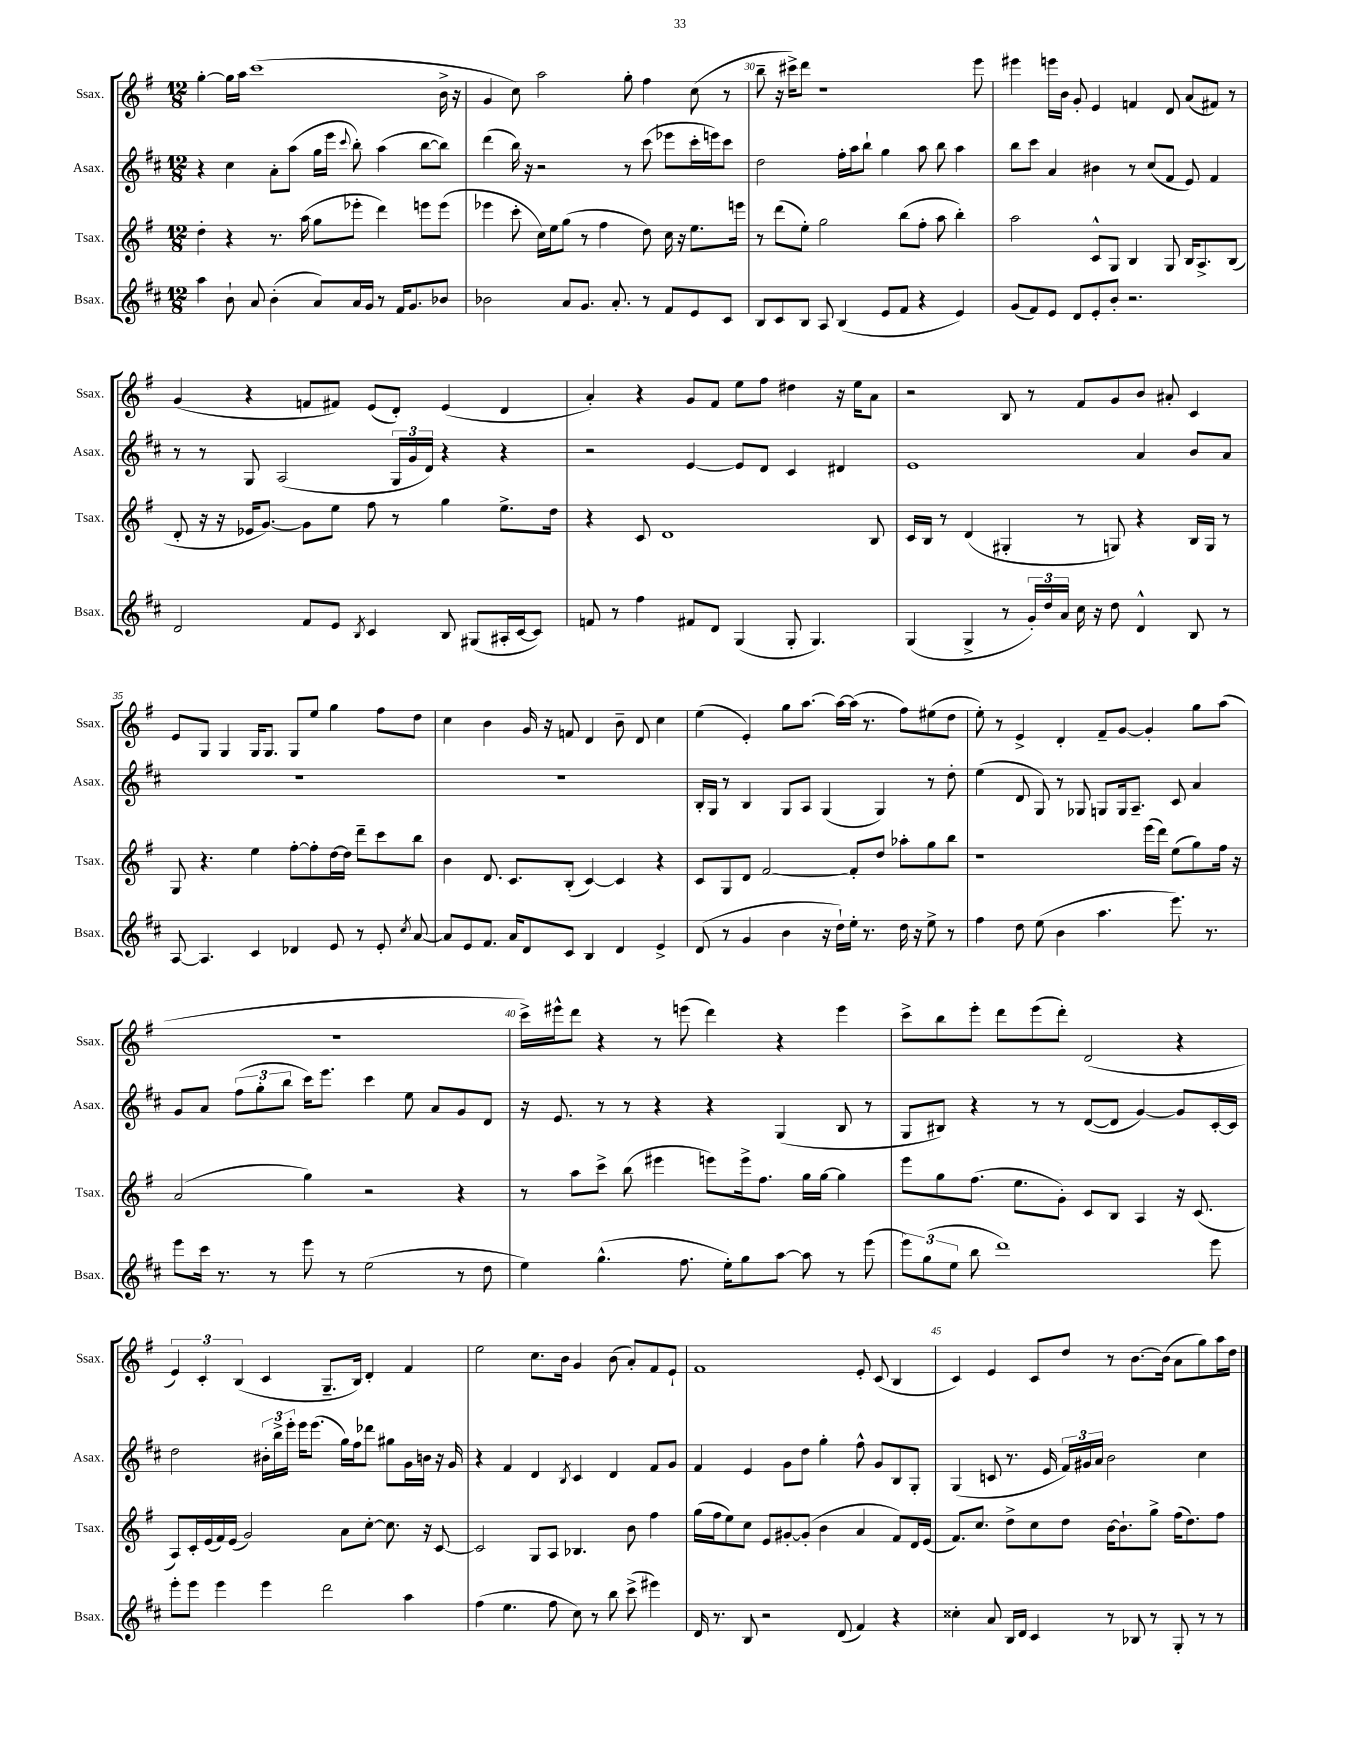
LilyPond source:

<<
\new StaffGroup <<
\new Staff = "s0" \with { instrumentName = "Ssax." shortInstrumentName = "Ssax." } {
    \clef treble \key g \major \numericTimeSignature \time 12/8
    \autoBeamOff g''4~-. g''16[ a''16] c'''1( b'16-> r16 |
    g'4 c''8) a''2 g''8-. fis''4 c''8( r8 |
    b''8-- r16 cis'''16[->) d'''8] r1 e'''8 |
    eis'''4 e'''16[ b'16] g'8-. e'4 f'4 d'8 a'8[( fis'8]) r8 |
    g'4( r4 f'8[ fis'8]) e'8[( d'8]-.) e'4( d'4 |
    a'4-.) r4 g'8[ fis'8] e''8[ fis''8] dis''4 r16 e''16[ a'8] |
    r2 b8 r8 fis'8[ g'8 b'8] ais'8-. c'4 |
    e'8[ g8] g4 g16[ g8.] g8[ e''8] g''4 fis''8[ d''8] |
    c''4 b'4 g'16 r16 f'8 d'4 b'8-- d'8 c''4 |
    e''4( e'4-.) g''8[ a''8.]~ a''16[~ a''16]( r8. fis''8[) eis''8( d''8] |
    e''8-.) r8 e'4-> d'4-. fis'8[-- g'8]~ g'4-. g''8[ a''8]( |
    R1. |
    c'''16[->) eis'''16-^ d'''8] r4 r8 e'''8( d'''4) r4 e'''4 |
    c'''8[-> b''8 e'''8]-. d'''8[ e'''8( d'''8]-.) d'2( r4 |
    \tuplet 3/2 { e'4) c'4-. b4( } c'4 g8.[-- b16]) d'4-. fis'4 |
    e''2 c''8.[ b'16] g'4 b'8( a'8[-.) fis'8 e'8]-! |
    fis'1 e'8-. c'8( b4 |
    c'4) e'4 c'8[ d''8] r8 b'8.[~ b'16]( a'8[ g''8) a''16 d''16] \bar "|." |
}
\new Staff = "s1" \with { instrumentName = "Asax." shortInstrumentName = "Asax." } {
    \clef treble \key d \major \numericTimeSignature \time 12/8
    \autoBeamOff r4 cis''4 a'8[-. a''8]( g''16[ e'''16] \appoggiatura { cis'''8 } b''8-.) a''4( b''8[~ b''8]) |
    d'''4( b''16) r16 r2 r8 cis'''8( ees'''8[ cis'''16-. e'''16) cis'''8] |
    d''2 fis''16[-. a''16 b''8]-! g''4 a''8 b''8 a''4 |
    b''8[ cis'''8] a'4 bis'4 r8 cis''8[( fis'8] e'8) fis'4 |
    r8 r8 g8 a2( \tuplet 3/2 { g16[ g'16 d'16]) } r4 r4 |
    r2 e'4~ e'8[ d'8] cis'4 dis'4 |
    e'1 a'4 b'8[ a'8] |
    R1. |
    R1. |
    b16[-. g16] r8 b4 g8[ a8] g4( g4) r8 d''8-. |
    e''4( d'8 g8) r8 ges8 g8[ g16 a8.]-- cis'8 a'4 |
    g'8[ a'8] \tuplet 3/2 { fis''8[( g''8-. b''8] } cis'''16[) e'''8.] cis'''4 e''8 a'8[ g'8 d'8] |
    r16 e'8. r8 r8 r4 r4 g4( b8 r8 |
    g8[ bis8]) r4 r8 r8 d'8[~( d'8] g'4~) g'8[ cis'16~-. cis'16] |
    d''2 \tuplet 3/2 { bis'16[-. b''16-> e'''16]-. } e'''16[ e'''8.]( g''16[) fis''16 des'''8] gis''8[ g'16 b'16] r16 g'16 |
    r4 fis'4 d'4 \acciaccatura { b8 } cis'4 d'4 fis'8[ g'8] |
    fis'4 e'4 g'8[ d''8] g''4-. fis''8-^ g'8[ b8 g8]-. |
    g4( c'8 r8. e'16 \tuplet 3/2 { fis'16[) gis'16 a'16] } b'2 cis''4 \bar "|." |
}
\new Staff = "s2" \with { instrumentName = "Tsax." shortInstrumentName = "Tsax." } {
    \clef treble \key g \major \numericTimeSignature \time 12/8
    \autoBeamOff d''4-. r4 r8. a''16( g''8[ ees'''8]-. d'''4) e'''8[ e'''8]( |
    ees'''4 c'''8-. c''16[) e''16 g''8]( r8 fis''4 d''8) c''16 r16 e''8.[ e'''16] |
    r8 d'''8[( e''8]-.) g''2 b''8[( fis''8]-. a''8 b''4-.) |
    a''2 c'8[-^ g8] b4 g8 b16[ a8.-> b8]( |
    d'8-. r16 r16 ees'16[ g'8.]~) g'8[ e''8] fis''8 r8 g''4 e''8.[-> d''16] |
    r4 c'8 d'1 b8 |
    c'16[ b16] r8 d'4( gis4-. r8 g8) r4 b16[ g16] r8 |
    g8 r4. e''4 fis''8[~-. fis''8-. d''16~ d''16] d'''8[-- c'''8 b''8] |
    b'4 d'8. c'8.[ b8]-.( c'4~) c'4 r4 |
    c'8[ g8 d'8] fis'2~ fis'8[-. d''8] aes''8[-. g''8 b''8] |
    r1 e'''16[( d'''16]) e''8[( g''8) fis''16] r16 |
    a'2( g''4) r2 r4 |
    r8 a''8[ c'''8]-> b''8( eis'''4 e'''8[) e'''16-> fis''8.] g''16[ g''16]~ g''4 |
    e'''8[ g''8 fis''8.]( e''8.[ g'8]-.) c'8[ b8] a4 r16 c'8.( |
    a8[) c'16-. e'16( fis'16) e'16]( g'2) a'8[ c''8]~-. c''8. r16 c'8~ |
    c'2 g8[ a8] bes4. b'8 fis''4 |
    g''16[( fis''16 e''8) c''8] e'8[ gis'8~-. gis'8]-.( b'4 a'4 fis'8[) d'16 e'16]( |
    fis'8.[) c''8.] d''8[-> c''8 d''8] b'16[~ b'8.-! g''8]-> fis''16[( d''8.) fis''8] \bar "|." |
}
\new Staff = "s3" \with { instrumentName = "Bsax." shortInstrumentName = "Bsax." } {
    \clef treble \key d \major \numericTimeSignature \time 12/8
    \autoBeamOff a''4 b'8-! a'8 b'4-.( a'8[) a'16 g'16] r8 fis'16[ g'8. bes'8] |
    bes'2 a'8[ g'8.] a'8.-. r8 fis'8[ e'8 cis'8] |
    b8[ cis'8 b8] a8 b4( e'8[ fis'8] r4 e'4) |
    g'8[( fis'8) e'8] d'8[ e'8-. b'8]-. r2. |
    d'2 fis'8[ e'8] \acciaccatura { b8 } cis'4 b8 gis8[( ais16-. cis'16~ cis'8]) |
    f'8 r8 fis''4 fis'8[ d'8] g4( g8-. g4.) |
    g4( g4-> r8 \tuplet 3/2 { g'16[-.) d''16 a'16] } cis''16 r16 d''8 d'4-^ b8 r8 |
    a8~ a4. cis'4 des'4 e'8 r8 e'8-. \acciaccatura { cis''8 } a'8~ |
    a'8[ e'8 fis'8.] a'16[ d'8 cis'8] b4 d'4 e'4-> |
    d'8( r8 g'4 b'4 r16 d''16[-!) e''16]-. r8. d''16 r16 e''8-> r8 |
    fis''4 d''8 e''8( b'4 a''4. e'''8.) r8. |
    e'''8[ cis'''16] r8. r8 e'''8 r8 e''2( r8 d''8 |
    e''4) g''4.-^( fis''8. e''16[-.) g''8 a''8]~ a''8 r8 e'''8( |
    \tuplet 3/2 { e'''8[) g''8( e''8] } b''8 d'''1) e'''8 |
    e'''8[-. e'''8] e'''4 e'''4 d'''2 a''4 |
    fis''4( e''4. fis''8 cis''8) r8 b''8 cis'''8->( eis'''4) |
    d'16 r8. b8 r2 d'8( fis'4) r4 |
    cisis''4-. a'8 b16[ d'16] cis'4 r8 bes8 r8 g8-. r8 r8 \bar "|." |
}
>>
>>
\layout { \context { \Score currentBarNumber = #28 \override BarNumber.break-visibility = ##(#f #t #t) barNumberVisibility = #(every-nth-bar-number-visible 5) } }
